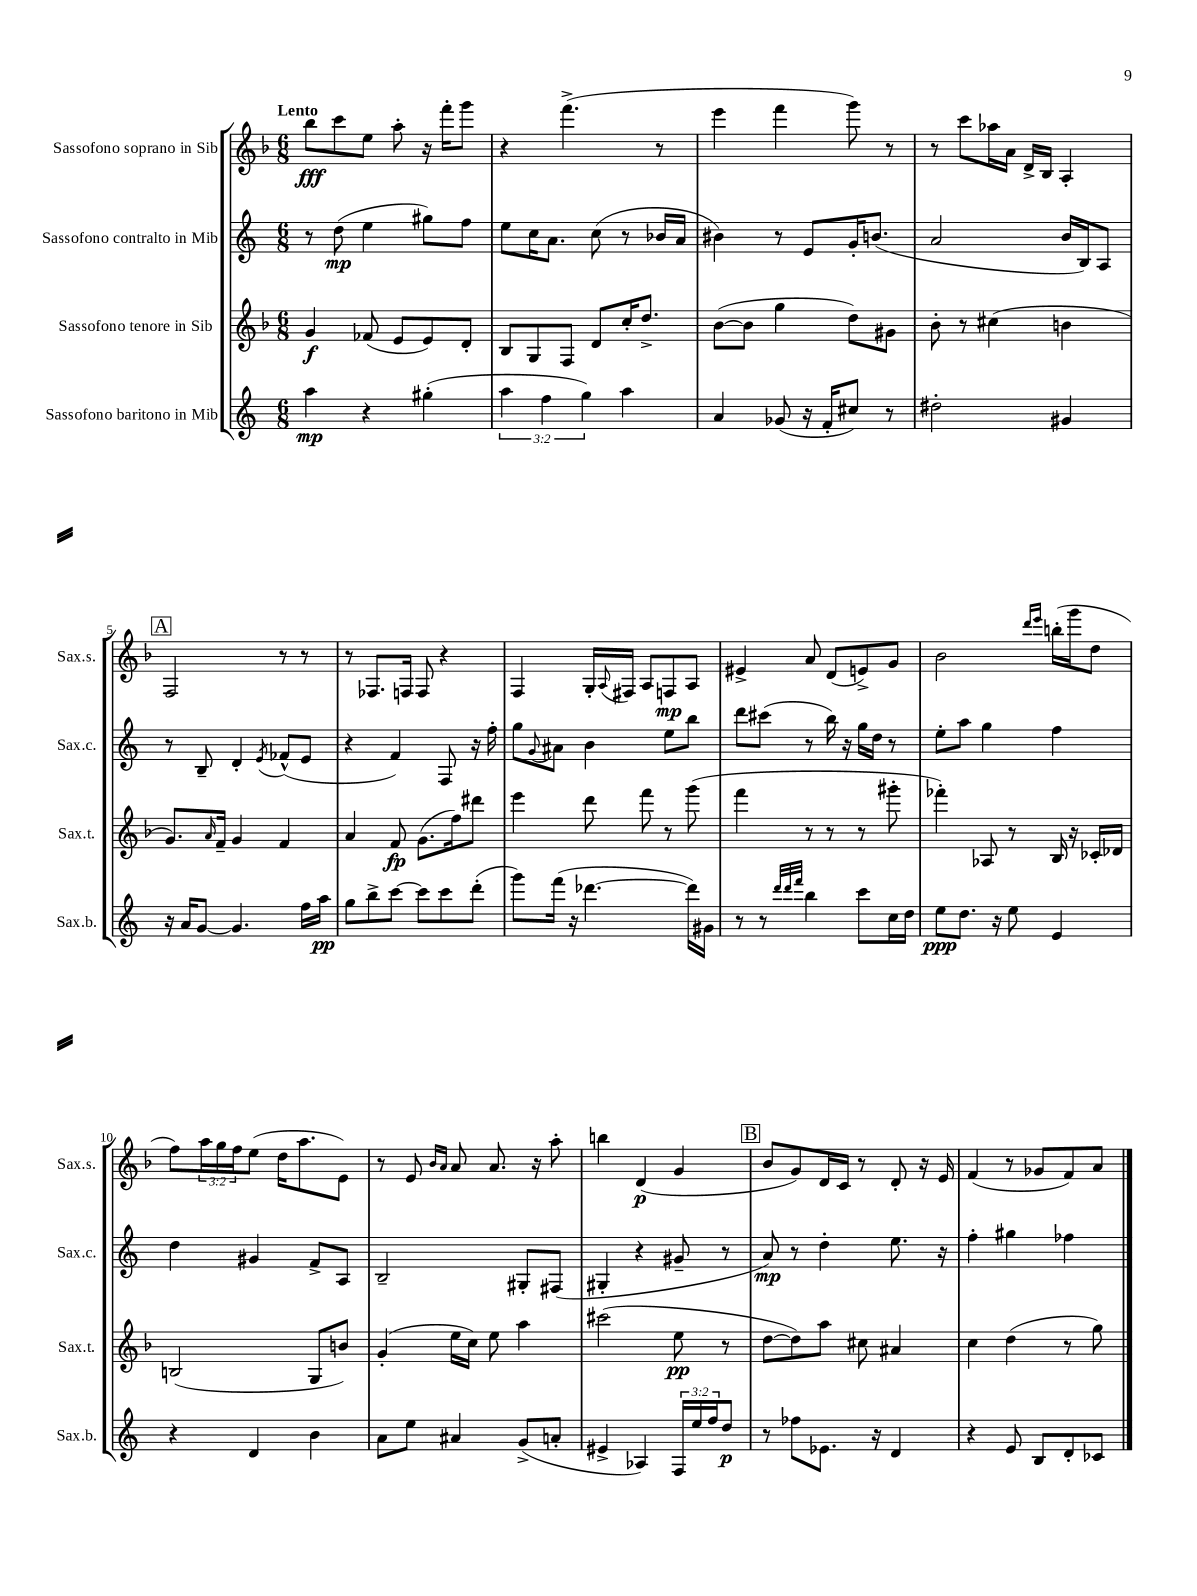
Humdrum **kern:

**kern	**dynam	**kern	**dynam	**kern	**dynam	**kern	**dynam
*part4	*part4	*part3	*part3	*part2	*part2	*part1	*part1
*staff4	*staff4	*staff3	*staff3	*staff2	*staff2	*staff1	*staff1
*I"Sassofono baritono in Mib	*	*I"Sassofono tenore in Sib	*	*I"Sassofono contralto in Mib	*	*I"Sassofono soprano in Sib	*
*I'Sax.b.	*	*I'Sax.t.	*	*I'Sax.c.	*	*I'Sax.s.	*
*clefG2	*	*clefG2	*	*clefG2	*	*clefG2	*
*k[]	*	*k[b-]	*	*k[]	*	*k[b-]	*
*M6/8	*	*M6/8	*	*M6/8	*	*M6/8	*
=1	=1	=1	=1	=1	=1	=1	=1
!	!	!	!	!	!	!LO:TX:a:B:t=Lento	!
4aa\	mp	4g/	f	8r	.	8bb-\L	fff
.	.	.	.	(8dd\	mp	8ccc\	.
4r	.	(8f-X/	.	4ee\	.	8ee\J	.
.	.	8e/L	.	.	.	8aa'\	.
(4gg#X'\	.	8e/)	.	8gg#X\L)	.	16r	.
.	.	.	.	.	.	16fff'\KL	.
.	.	8d'/J	.	8ff\J	.	8ggg\J	.
=2	=2	=2	=2	=2	=2	=2	=2
6aa\	.	8B-/L	.	8ee\L	.	4r	.
.	.	8G/	.	16cc\K	.	.	.
6ff\	.	.	.	.	.	.	.
.	.	.	.	8.a\J	.	.	.
.	.	8F/J	.	.	.	(4.fff^\	.
6gg\)	.	.	.	.	.	.	.
.	.	8d/L	.	(8cc\	.	.	.
4aa\	.	16cc'/K	.	8r	.	.	.
.	.	8.dd^/J	.	.	.	.	.
.	.	.	.	16b-X/LL	.	8r	.
.	.	.	.	16a/JJ	.	.	.
=3	=3	=3	=3	=3	=3	=3	=3
4a/	.	([8b-\L	.	4b#X\)	.	4eee\	.
.	.	8b-\J]	.	.	.	.	.
(8g-X/	.	4gg\	.	8r	.	4fff\	.
16r	.	.	.	8e/L	.	.	.
16f'/KL	.	.	.	.	.	.	.
8cc#X/J)	.	8dd\L)	.	16g'/K	.	8ggg\)	.
.	.	.	.	(8.bn/J	.	.	.
8r	.	8g#X\J	.	.	.	8r	.
=4	=4	=4	=4	=4	=4	=4	=4
2dd#X'\	.	8b-'\	.	2a/	.	8r	.
.	.	8r	.	.	.	8ccc\L	.
.	.	(4cc#X\	.	.	.	16aa-X\L	.
.	.	.	.	.	.	16a\JJ	.
.	.	.	.	.	.	16d^/LL	.
.	.	.	.	.	.	16B-/JJ	.
4g#X/	.	4bn\	.	16b/LL	.	4A'/	.
.	.	.	.	16B/J)	.	.	.
.	.	.	.	8A/J	.	.	.
!!LO:LB:g=z
!!LO:REH:place=s1:t=A
=5	=5	=5	=5	=5	=5	=5	=5
16r	.	8.g/L)	.	8r	.	2F/	.
16a/KL	.	.	.	.	.	.	.
[8g/J	.	.	.	8B~/	.	.	.
.	.	16qqa/	.	.	.	.	.
.	.	16f~/Jk	.	.	.	.	.
4.g/]	.	4g/	.	4d'/	.	.	.
.	.	.	.	8qe/	.	.	.
.	.	4f/	.	(8f-X^^/L	.	8r	.
16ff\LL	.	.	.	8e/J	.	8r	.
16aa\JJ	pp	.	.	.	.	.	.
=6	=6	=6	=6	=6	=6	=6	=6
8gg\L	.	4a/	.	4r	.	8r	.
8bb^\	.	.	.	.	.	8.F-X/L	.
[8ccc\J	.	8f/	fp	4f/)	.	.	.
.	.	.	.	.	.	16Fn/Jk	.
8ccc\L]	.	(8.g\L	.	.	.	8F/	.
8ccc\	.	.	.	8F/	.	4r	.
.	.	16ff\k)	.	.	.	.	.
(8ddd'\J	.	8ddd#X\J	.	16r	.	.	.
.	.	.	.	16ff'\	.	.	.
=7	=7	=7	=7	=7	=7	=7	=7
8ggg\L)	.	4eee\	.	8gg\L	.	4F/	.
.	.	.	.	8qqg/	.	.	.
(16fff\Jk	.	.	.	8a#X\J	.	.	.
16r	.	.	.	.	.	.	.
[4.ddd-X\	.	8ddd\	.	4b\	.	16G'/LL	.
.	.	.	.	.	.	8qqA/	.
.	.	.	.	.	.	16F#X/JJ	.
.	.	8fff\	.	.	.	8A/L	.
.	.	8r	.	8ee\L	.	8Fn/	mp
16ddd-\LL])	.	(8ggg\	.	8bb\J	.	8A/J	.
16g#X\JJ	.	.	.	.	.	.	.
=8	=8	=8	=8	=8	=8	=8	=8
8r	.	4fff\	.	8ddd\L	.	4e#X^/	.
8r	.	.	.	(8ccc#X\J	.	.	.
32qqddd/LLL	.	.	.	.	.	.	.
32qqddd/	.	.	.	.	.	.	.
32qqfff/JJJ	.	.	.	.	.	.	.
4bb\	.	8r	.	8r	.	8a/	.
.	.	8r	.	16bb\)	.	(8d/L	.
.	.	.	.	16r	.	.	.
8ccc\L	.	8r	.	16gg\LL	.	8en^/)	.
.	.	.	.	16dd\JJ	.	.	.
16cc\L	.	8ggg#X'\	.	8r	.	8g/J	.
16dd\JJ	.	.	.	.	.	.	.
=9	=9	=9	=9	=9	=9	=9	=9
8ee\L	ppp	4fff-X'\)	.	8ee'\L	.	2b-\	.
8.dd\J	.	.	.	8aa\J	.	.	.
.	.	8A-X/	.	4gg\	.	.	.
16r	.	.	.	.	.	.	.
8ee\	.	8r	.	.	.	.	.
.	.	.	.	.	.	16qqddd/LL	.
.	.	.	.	.	.	16qqeee/JJ	.
4e/	.	16B-/	.	4ff\	.	(16bbn'\LL	.
.	.	16r	.	.	.	16ggg\J	.
.	.	16c-X'/LL	.	.	.	8dd\J	.
.	.	16d-X/JJ	.	.	.	.	.
!!LO:LB:g=z
=10	=10	=10	=10	=10	=10	=10	=10
4r	.	(2Bn/	.	4dd\	.	8ff\L)	.
.	.	.	.	.	.	24aa\L	.
.	.	.	.	.	.	24gg\	.
.	.	.	.	.	.	24ff\J	.
4d/	.	.	.	4g#X/	.	(8ee\J	.
.	.	.	.	.	.	16dd\KL	.
.	.	.	.	.	.	8.aa\	.
4b\	.	8G/L	.	8f^/L	.	.	.
.	.	8bn/J)	.	8A/J	.	8e\J)	.
=11	=11	=11	=11	=11	=11	=11	=11
8a\L	.	(4g'/	.	2B~/	.	8r	.
8ee\J	.	.	.	.	.	8e/	.
.	.	.	.	.	.	16qqb-/LL	.
.	.	.	.	.	.	16qqa/JJ	.
4a#X/	.	16ee\LL	.	.	.	8a/	.
.	.	16cc\JJ)	.	.	.	.	.
.	.	8ee\	.	.	.	8.a/	.
(8g^/L	.	4aa\	.	8G#X'/L	.	.	.
.	.	.	.	.	.	16r	.
8an'/J	.	.	.	(8F#X/J	.	8aa'\	.
=12	=12	=12	=12	=12	=12	=12	=12
4e#X^/	.	(2ccc#X\	.	4G#X'/	.	4bbn\	.
4A-X/)	.	.	.	4r	.	(4d/	p
24F/LL	.	8ee\	pp	8g#X~/	.	4g/	.
24ee/	.	.	.	.	.	.	.
24ff/J	.	.	.	.	.	.	.
8dd/J	p	8r	.	8r	.	.	.
!!LO:REH:place=s1:t=B
=13	=13	=13	=13	=13	=13	=13	=13
8r	.	[8dd\L	.	8a/)	mp	8b-/L	.
8ff-X\L	.	8dd\])	.	8r	.	8g/)	.
8.e-X\J	.	8aa\J	.	4dd'\	.	16d/L	.
.	.	.	.	.	.	16c/JJ	.
.	.	8cc#X\	.	.	.	8r	.
16r	.	.	.	.	.	.	.
4d/	.	4a#X/	.	8.ee\	.	8d'/	.
.	.	.	.	.	.	16r	.
.	.	.	.	16r	.	16e/	.
=14	=14	=14	=14	=14	=14	=14	=14
4r	.	4cc\	.	4ff'\	.	(4f/	.
8e/	.	(4dd\	.	4gg#X\	.	8r	.
8B/L	.	.	.	.	.	8g-X/L	.
8d'/	.	8r	.	4ff-X\	.	8f/)	.
8c-X/J	.	8gg\)	.	.	.	8a/J	.
==	==	==	==	==	==	==	==
*-	*-	*-	*-	*-	*-	*-	*-
